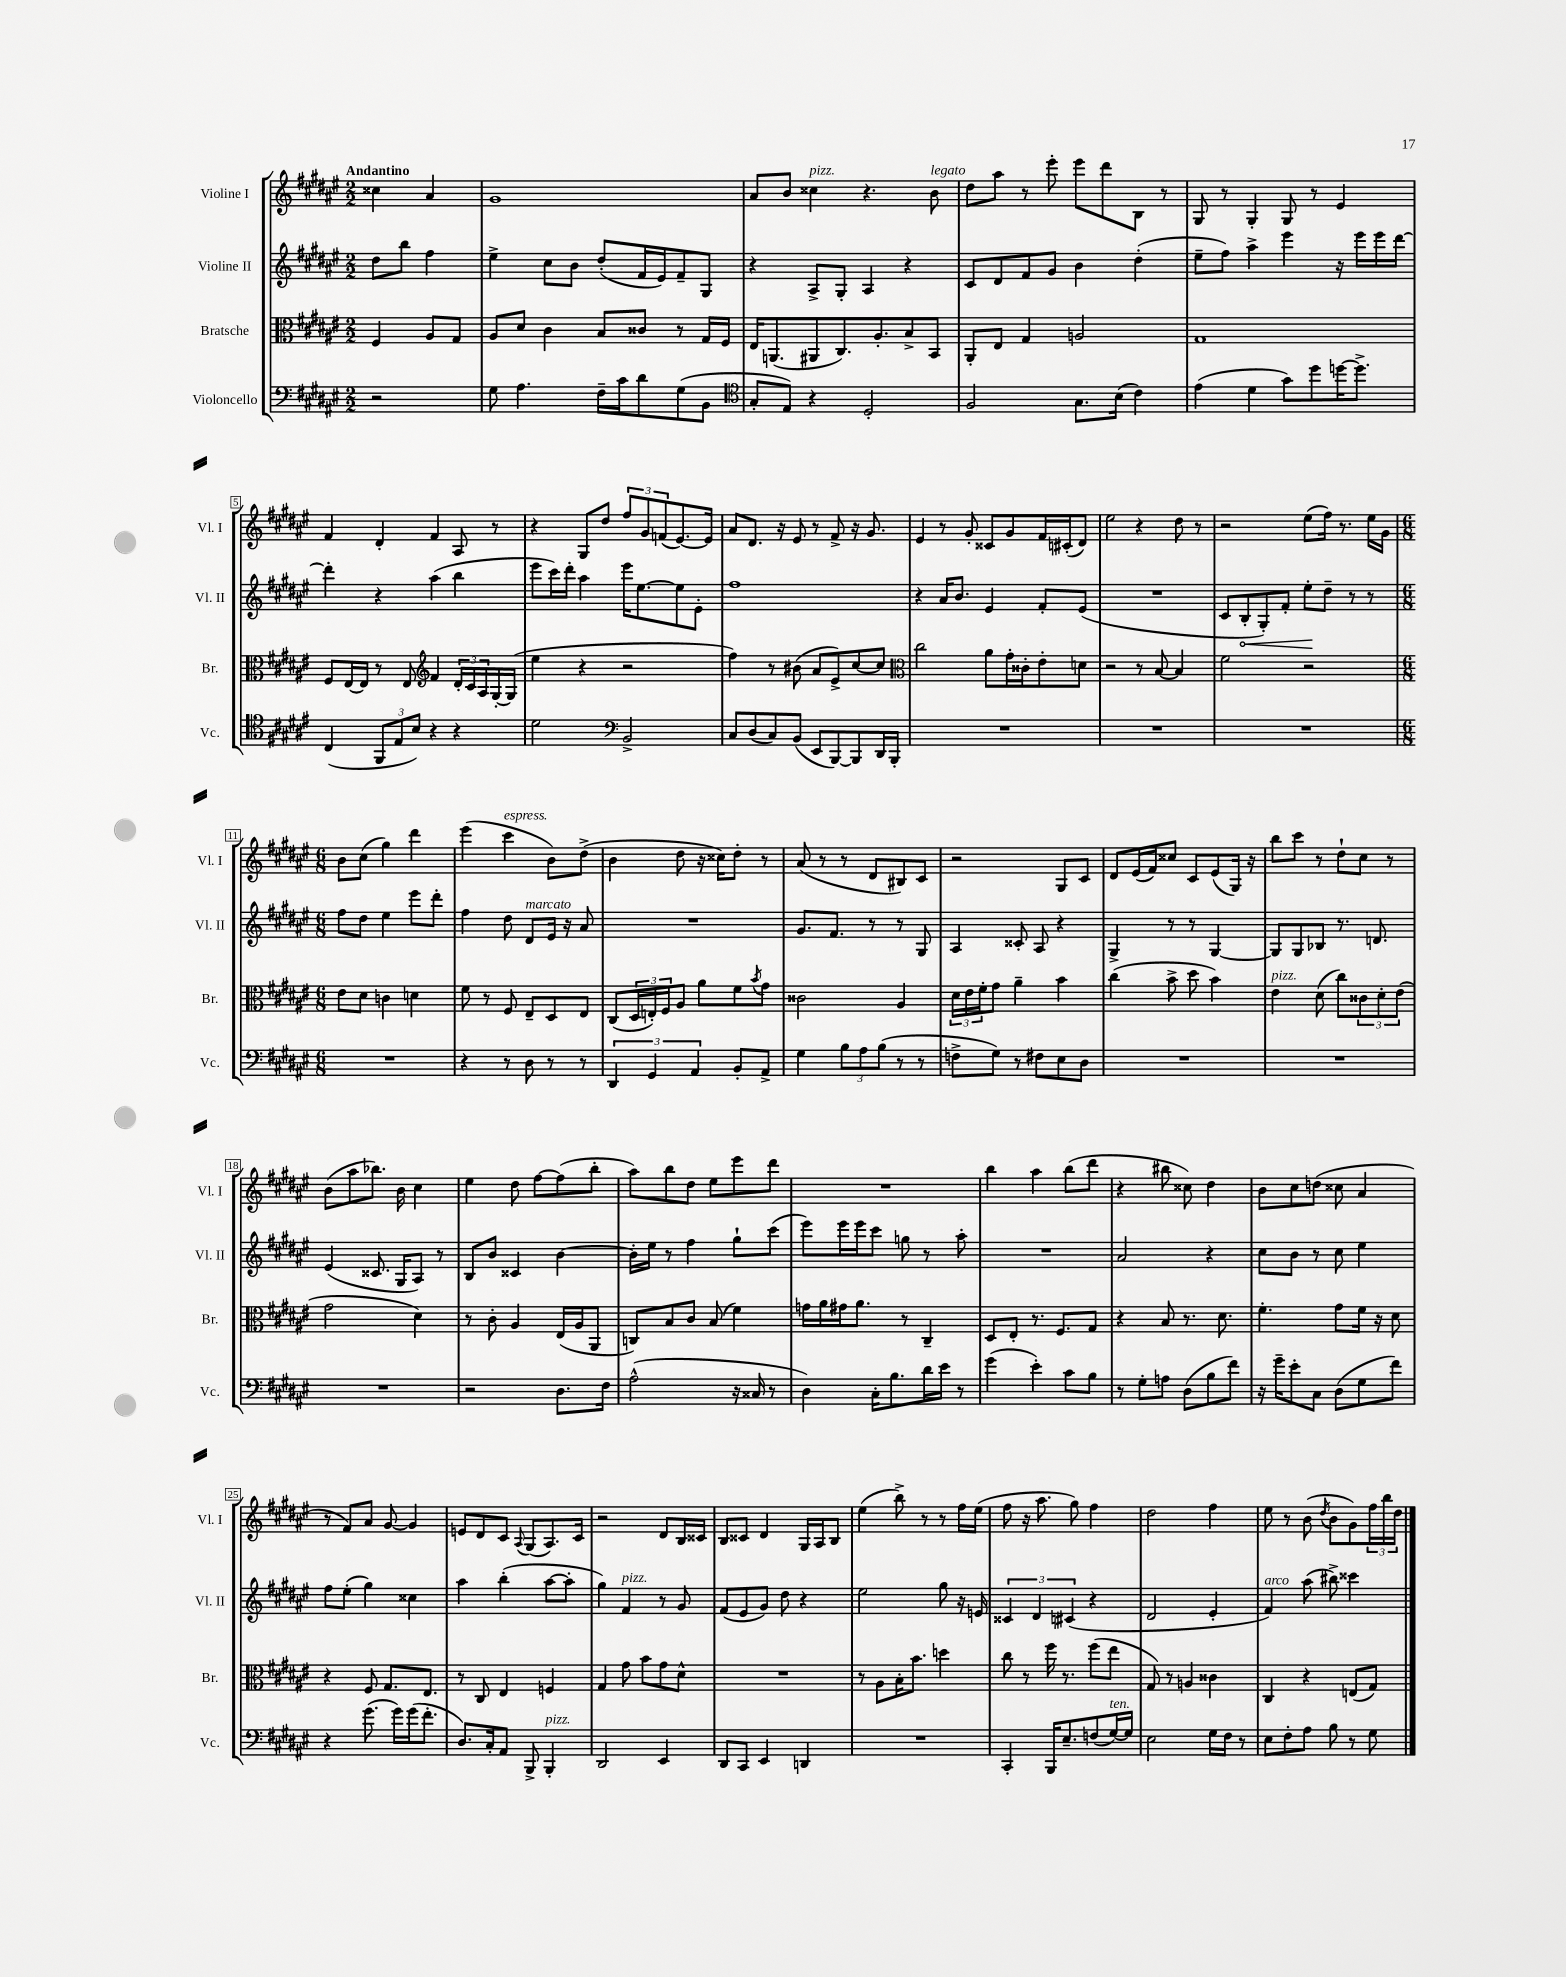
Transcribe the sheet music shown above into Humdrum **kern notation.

**kern	**kern	**kern	**dynam	**kern
*part4	*part3	*part2	*part2	*part1
*staff4	*staff3	*staff2	*staff2	*staff1
*I"Violoncello	*I"Bratsche	*I"Violine II	*	*I"Violine I
*I'Vc.	*I'Br.	*I'Vl. II	*	*I'Vl. I
*clefF4	*clefC3	*clefG2	*	*clefG2
*k[f#c#g#d#a#e#]	*k[f#c#g#d#a#e#]	*k[f#c#g#d#a#e#]	*	*k[f#c#g#d#a#e#]
*M2/2	*M2/2	*M2/2	*	*M2/2
=	=	=	=	=
!	!	!	!	!LO:TX:a:B:t=Andantino
2r	4F#/	8dd#\L	.	4cc##X\
.	.	8bb\J	.	.
.	8A#/L	4ff#\	.	4a#/
.	8G#/J	.	.	.
=1	=1	=1	=1	=1
8G#\	8A#/L	4ee#^\	.	1g#
4.A#\	8d#/J	.	.	.
.	4c#\	8cc#\L	.	.
.	.	8b\J	.	.
16F#~\LL	8B/L	(8dd#'/L	.	.
16c#\J	.	.	.	.
8d#\	8c##X/J	16f#/L	.	.
.	.	16e#/J)	.	.
(8G#\	8r	8f#~/	.	.
8BB\J	16G#/LL	8G#/J	.	.
.	16F#/JJ	.	.	.
=2	=2	=2	=2	=2
*clefC4	*	*	*	*
8G#'/L	16E#/KL	4r	.	8a#/L
.	(8.AAn/	.	.	.
8E#/J)	.	.	.	8b/J
!	!	!	!	!LO:TX:a:i:t=pizz.
4r	8AA#X/	8A#^/L	.	4cc##X\
.	8.C#/)	8G#'/J	.	.
2D#'/	.	4A#/	.	4.r
.	8.A#'/	.	.	.
.	8B^/	4r	.	.
!	!	!	!	!LO:TX:a:i:t=legato
.	8BB/J	.	.	8b\
=3	=3	=3	=3	=3
2F#/	8AA#'/L	8c#/L	.	8dd#\L
.	8E#/J	8d#/	.	8aa#\J
.	4G#/	8f#/	.	8r
.	.	8g#/J	.	8eee#'\
8.G#\L	2An/	4b\	.	8eee#\L
.	.	.	.	8ddd#\
(16B\Jk	.	.	.	.
4c#\)	.	(4dd#'\	.	8B\J
.	.	.	.	8r
=4	=4	=4	=4	=4
(4e#\	1G#	8ee#~\L	.	8G#/
.	.	8ff#\J)	.	8r
4d#\	.	4aa#^\	.	4G#'/
8g#\L)	.	4eee#\	.	8G#/
8dd#\	.	.	.	8r
[16ddn\K	.	16r	.	4e#/
8.dd^\J]	.	16eee#\LL	.	.
.	.	16eee#\	.	.
.	.	[16ddd#\JJ	.	.
!!LO:LB:g=z
=5	=5	=5	=5	=5
(4C#/	8F#/L	4ddd#'\]	.	4f#/
.	[16E#/L	.	.	.
.	16E#/JJ]	.	.	.
12FF#/L	8r	4r	.	4d#'/
12E#/	.	.	.	.
.	8E#/	.	.	.
12B/J)	.	.	.	.
*	*clefG2	*	*	*
4r	4f#/	(4aa#\	.	4f#/
4r	24d#'/LL	4bb\	.	8A#/
.	24c#/	.	.	.
.	24A#/	.	.	.
.	[16G#'/	.	.	8r
.	(16G#/JJ]	.	.	.
=6	=6	=6	=6	=6
2d#\	4ee#\	8eee#\L	.	4r
.	.	16ccc#\L)	.	.
.	.	16ddd#'\JJ	.	.
.	4r	4aa#\	.	8G#/L
.	.	.	.	8dd#/J
*clefF4	*	*	*	*
2BB^/	2r	16eee#\KL	.	12ff#/L
.	.	[8.ee#\	.	.
.	.	.	.	12g#/
.	.	.	.	(12fn/
.	.	8ee#\]	.	[8.e#/)
.	.	8e#'\J	.	.
.	.	.	.	16e#/Jk]
=7	=7	=7	=7	=7
8C#/L	4ff#\)	1ff#	.	8a#/L
(8D#/	.	.	.	8.d#/J
8C#/)	8r	.	.	.
.	.	.	.	16r
(8BB/J	(8b#X\	.	.	8e#/
8EE#/L	8a#/L	.	.	8r
[8BBB/)	8e#^/)	.	.	8f#^/
8BBB/]	[8cc#/	.	.	16r
.	.	.	.	8.g#/
16DD#/L	8cc#/J]	.	.	.
16BBB'/JJ	.	.	.	.
=8	=8	=8	=8	=8
*	*clefC3	*	*	*
1r	2cc#\	4r	.	4e#/
.	.	16a#/KL	.	8r
.	.	8.b/J	.	.
.	.	.	.	8g#'/
.	8a#\L	4e#/	.	8c##X/L
.	16g#'\L	.	.	8g#/
.	16c##X'\J	.	.	.
.	8e#'\	8f#'/L	.	16f#/L
.	.	.	.	(16c#X'/J
.	8dn\J	(8e#/J	.	8d#/J)
=9	=9	=9	=9	=9
1r	2r	1r	.	2ee#\
.	8r	.	.	4r
.	[8B/	.	.	.
.	4B/]	.	.	8dd#\
.	.	.	.	8r
=10	=10	=10	=10	=10
1r	2f#\	8c#/L	.	2r
!	!	!	!LO:HP:b	!
.	.	8B'/	<	.
.	.	8G#'/)	.	.
.	.	8f#'/J	.	.
.	2r	8ee#'\L	.	(8ee#\L
.	.	8dd#~\J	[	16ff#\Jk)
.	.	.	.	8.r
.	.	8r	.	.
.	.	8r	.	16ee#\LL
.	.	.	.	16g#\JJ
!!LO:LB:g=z
=11	=11	=11	=11	=11
*M6/8	*M6/8	*M6/8	*	*M6/8
2.r	8e#\L	8ff#\L	.	8b\L
.	8d#\J	8dd#\J	.	(8cc#\J
.	4cn\	4ee#\	.	4gg#\)
.	4dn\	8eee#\L	.	4ddd#\
.	.	8ddd#'\J	.	.
=12	=12	=12	=12	=12
4r	8f#\	4ff#\	.	(4eee#\
.	8r	.	.	.
!	!	!	!	!LO:TX:a:i:t=espress.
8r	8F#/	8dd#\	.	4ccc#\
!	!	!LO:TX:a:i:t=marcato	!	!
8D#\	8E#~/L	8d#/L	.	.
8r	8D#/	16e#/Jk	.	8b\L)
.	.	16r	.	.
8r	8E#/J	8a#/	.	(8dd#^\J
=13	=13	=13	=13	=13
6DD#/	(8C#/L	2.r	.	4b\
.	24D#/L	.	.	.
6GG#/	24En'/)	.	.	.
.	24F#/J	.	.	.
.	8A#/J	.	.	8dd#\
6AA#/	.	.	.	.
.	8a#\L	.	.	16r
.	.	.	.	16cc##X\KL)
8BB'/L	8f#\	.	.	8dd#'\J
.	8qb/	.	.	.
8AA#^/J	8g#\J	.	.	8r
=14	=14	=14	=14	=14
4G#\	2c##X\	8.g#/L	.	(8a#/
.	.	.	.	8r
.	.	8.f#/J	.	.
12B\L	.	.	.	8r
12A#\	.	.	.	.
.	.	8r	.	8d#/L
(12B\J	.	.	.	.
8r	4A#/	8r	.	8B#X/)
8r	.	8G#/	.	8c#/J
=15	=15	=15	=15	=15
8Fn^\L	24d#\LL	4A#/	.	2r
.	24e#\	.	.	.
.	24f#'\J	.	.	.
8G#\J)	8g#\J	.	.	.
8r	4a#~\	8c##X'/	.	.
8F#X\L	.	8A#/	.	.
8E#\	4b\	4r	.	8G#/L
8D#\J	.	.	.	8c#/J
=16	=16	=16	=16	=16
2.r	(4cc#\	4G#^/	.	8d#/L
.	.	.	.	(16e#/L
.	.	.	.	16f#/J)
.	8b^\	8r	.	8cc##X/J
.	8dd#\	8r	.	8c#/L
.	4b\)	[4G#/	.	(8e#/
.	.	.	.	16G#/Jk)
.	.	.	.	16r
=17	=17	=17	=17	=17
!	!LO:TX:a:i:t=pizz.	!	!	!
2.r	4e#\	8G#/L]	.	8bb\L
.	.	8G#/	.	8ccc#\J
.	(8d#\	8B-X/J	.	8r
.	8cc#\L)	8.r	.	8dd#`\L
.	12c##X\	.	.	8cc#\J
.	.	8.dn/	.	.
.	12d#'\	.	.	.
.	.	.	.	8r
.	(12e#\J	.	.	.
!!LO:LB:g=z
=18	=18	=18	=18	=18
2.r	2g#\	(4e#/	.	(8b\L
.	.	.	.	8aa#\
.	.	8.c##X/	.	8.bb-X\J)
.	.	16G#/KL	.	16b\
.	4d#\)	8A#/J)	.	4cc#\
.	.	8r	.	.
=19	=19	=19	=19	=19
2r	8r	8B/L	.	4ee#\
.	8c#'\	8b/J	.	.
.	4A#/	4c##X/	.	8dd#\
.	.	.	.	[8ff#\L
8.D#\L	(16E#/LL	[4b\	.	(8ff#\]
.	16A#/J	.	.	.
.	8AA#/J	.	.	8bb'\J
16F#\Jk	.	.	.	.
=20	=20	=20	=20	=20
(2A#^^\	8Cn/L)	16b'\LL]	.	8aa#\L)
.	.	16ee#\JJ	.	.
.	8B/	8r	.	8bb\
.	8c#/J	4ff#\	.	8dd#\J
.	(8B/	.	.	8ee#\L
16r	4f#\)	8gg#`\L	.	8eee#\
16C##X/	.	.	.	.
8r	.	(8ccc#\J	.	8ddd#\J
=21	=21	=21	=21	=21
4D#\)	16gn\LL	8eee#\L)	.	2.r
.	16a#\	.	.	.
.	16g#X\J	16eee#\L	.	.
.	8.a#\J	16eee#\J	.	.
16C#'\KL	.	8ccc#\J	.	.
8.B\	.	.	.	.
.	8r	8ggn\	.	.
16d#\L	4C#~/	8r	.	.
16e#\JJ	.	.	.	.
8r	.	8aa#'\	.	.
=22	=22	=22	=22	=22
(4g#\	8D#/L	2.r	.	4bb\
.	8E#'/J	.	.	.
4e#'\)	8.r	.	.	4aa#\
.	8.F#/L	.	.	.
8c#\L	.	.	.	(8bb\L
8B\J	8G#/J	.	.	8ddd#\J
=23	=23	=23	=23	=23
8r	4r	2a#/	.	4r
8G#'\L	.	.	.	.
8An\J	8B/	.	.	8bb#X\
(8D#\L	8.r	.	.	8cc##X\)
8B\	.	4r	.	4dd#\
.	8.d#\	.	.	.
8f#\J)	.	.	.	.
=24	=24	=24	=24	=24
16r	4.f#'\	8cc#\L	.	8b\L
16g#~\KL	.	.	.	.
8e#'\	.	8b\J	.	8cc#\
8C#\J	.	8r	.	(8ddn\J
(8D#\L	8g#\L	8cc#\	.	8cc##X\
8G#\	16f#\Jk	4ee#\	.	4a#/
.	16r	.	.	.
8f#\J)	8d#\	.	.	.
!!LO:LB:g=z
=25	=25	=25	=25	=25
4r	4r	8ff#\L	.	8r
.	.	(8ee#'\J	.	8f#/L)
(8.g#\	8F#/	4gg#\)	.	8a#/J
.	8.G#/L	.	.	[8g#/
16g#\LL)	.	.	.	.
(16g#\J	.	4cc##X\	.	4g#/]
8.f#'\J	8.E#/J	.	.	.
=26	=26	=26	=26	=26
8.D#/L)	8r	4aa#\	.	8en/L
.	8C#/	.	.	8d#/
16C#'/k	.	.	.	.
8AA#/J	4E#/	(4bb'\	.	8c#/J
.	.	.	.	8qqA#/
8BBB^/	.	.	.	(8G#/L
!LO:TX:a:i:t=pizz.	!	!	!	!
4BBB'/	4Fn/	[8aa#\L	.	8.A#/)
.	.	8aa#'\J]	.	.
.	.	.	.	16c#/Jk
=27	=27	=27	=27	=27
2DD#/	4G#/	4gg#\)	.	2r
!	!	!LO:TX:a:i:t=pizz.	!	!
.	8g#\	4f#/	.	.
.	8b\L	.	.	.
4EE#/	8g#\	8r	.	8d#/L
.	8d#^^\J	8g#/	.	16B/L
.	.	.	.	16c##X/JJ
=28	=28	=28	=28	=28
8DD#/L	2.r	(8f#/L	.	8B/L
8CC#/J	.	8e#/	.	8c##X/J
4EE#/	.	8g#/J)	.	4d#/
.	.	8dd#\	.	.
4DDn/	.	4r	.	16G#/LL
.	.	.	.	16A#/J
.	.	.	.	8B/J
=29	=29	=29	=29	=29
2.r	8r	2ee#\	.	(4ee#\
.	8A#\L	.	.	.
.	16B'\K	.	.	8bb^\)
.	8.b\J	.	.	.
.	.	.	.	8r
.	4ddn\	8gg#\	.	8r
.	.	16r	.	16ff#\LL
.	.	16en/	.	(16ee#\JJ
=30	=30	=30	=30	=30
4CC#'/	8cc#\	6c##X/	.	8ff#\
.	8r	.	.	16r
.	.	6d#/	.	.
.	.	.	.	8.aa#\
16BBB/KL	16ff#\	.	.	.
8.E#~/	8.r	.	.	.
.	.	(6c#X/	.	.
.	.	.	.	8gg#\)
(8Fn/	(8ff#\L	4r	.	4ff#\
!LO:TX:a:i:t=ten.	!	!	!	!
[16G#/L)	8ee#\J	.	.	.
16G#/JJ]	.	.	.	.
=31	=31	=31	=31	=31
2E#\	8G#/)	2d#/	.	2dd#\
.	8r	.	.	.
.	4An/	.	.	.
16G#\LL	4c##X\	4e#'/	.	4ff#\
16F#\JJ	.	.	.	.
8r	.	.	.	.
=32	=32	=32	=32	=32
!	!	!LO:TX:a:i:t=arco	!	!
8E#\L	4C#/	4f#/)	.	8ee#\
8F#'\	.	.	.	8r
8A#\J	4r	(8aa#\	.	(8b\
.	.	.	.	8qdd#/
8B\	.	8bb#X^\)	.	8b\L
8r	(8En/L	4ccc##X\	.	8g#\)
8G#\	8G#/J)	.	.	24ff#\L
.	.	.	.	24bb\
.	.	.	.	24dd#\JJ
==	==	==	==	==
*-	*-	*-	*-	*-
